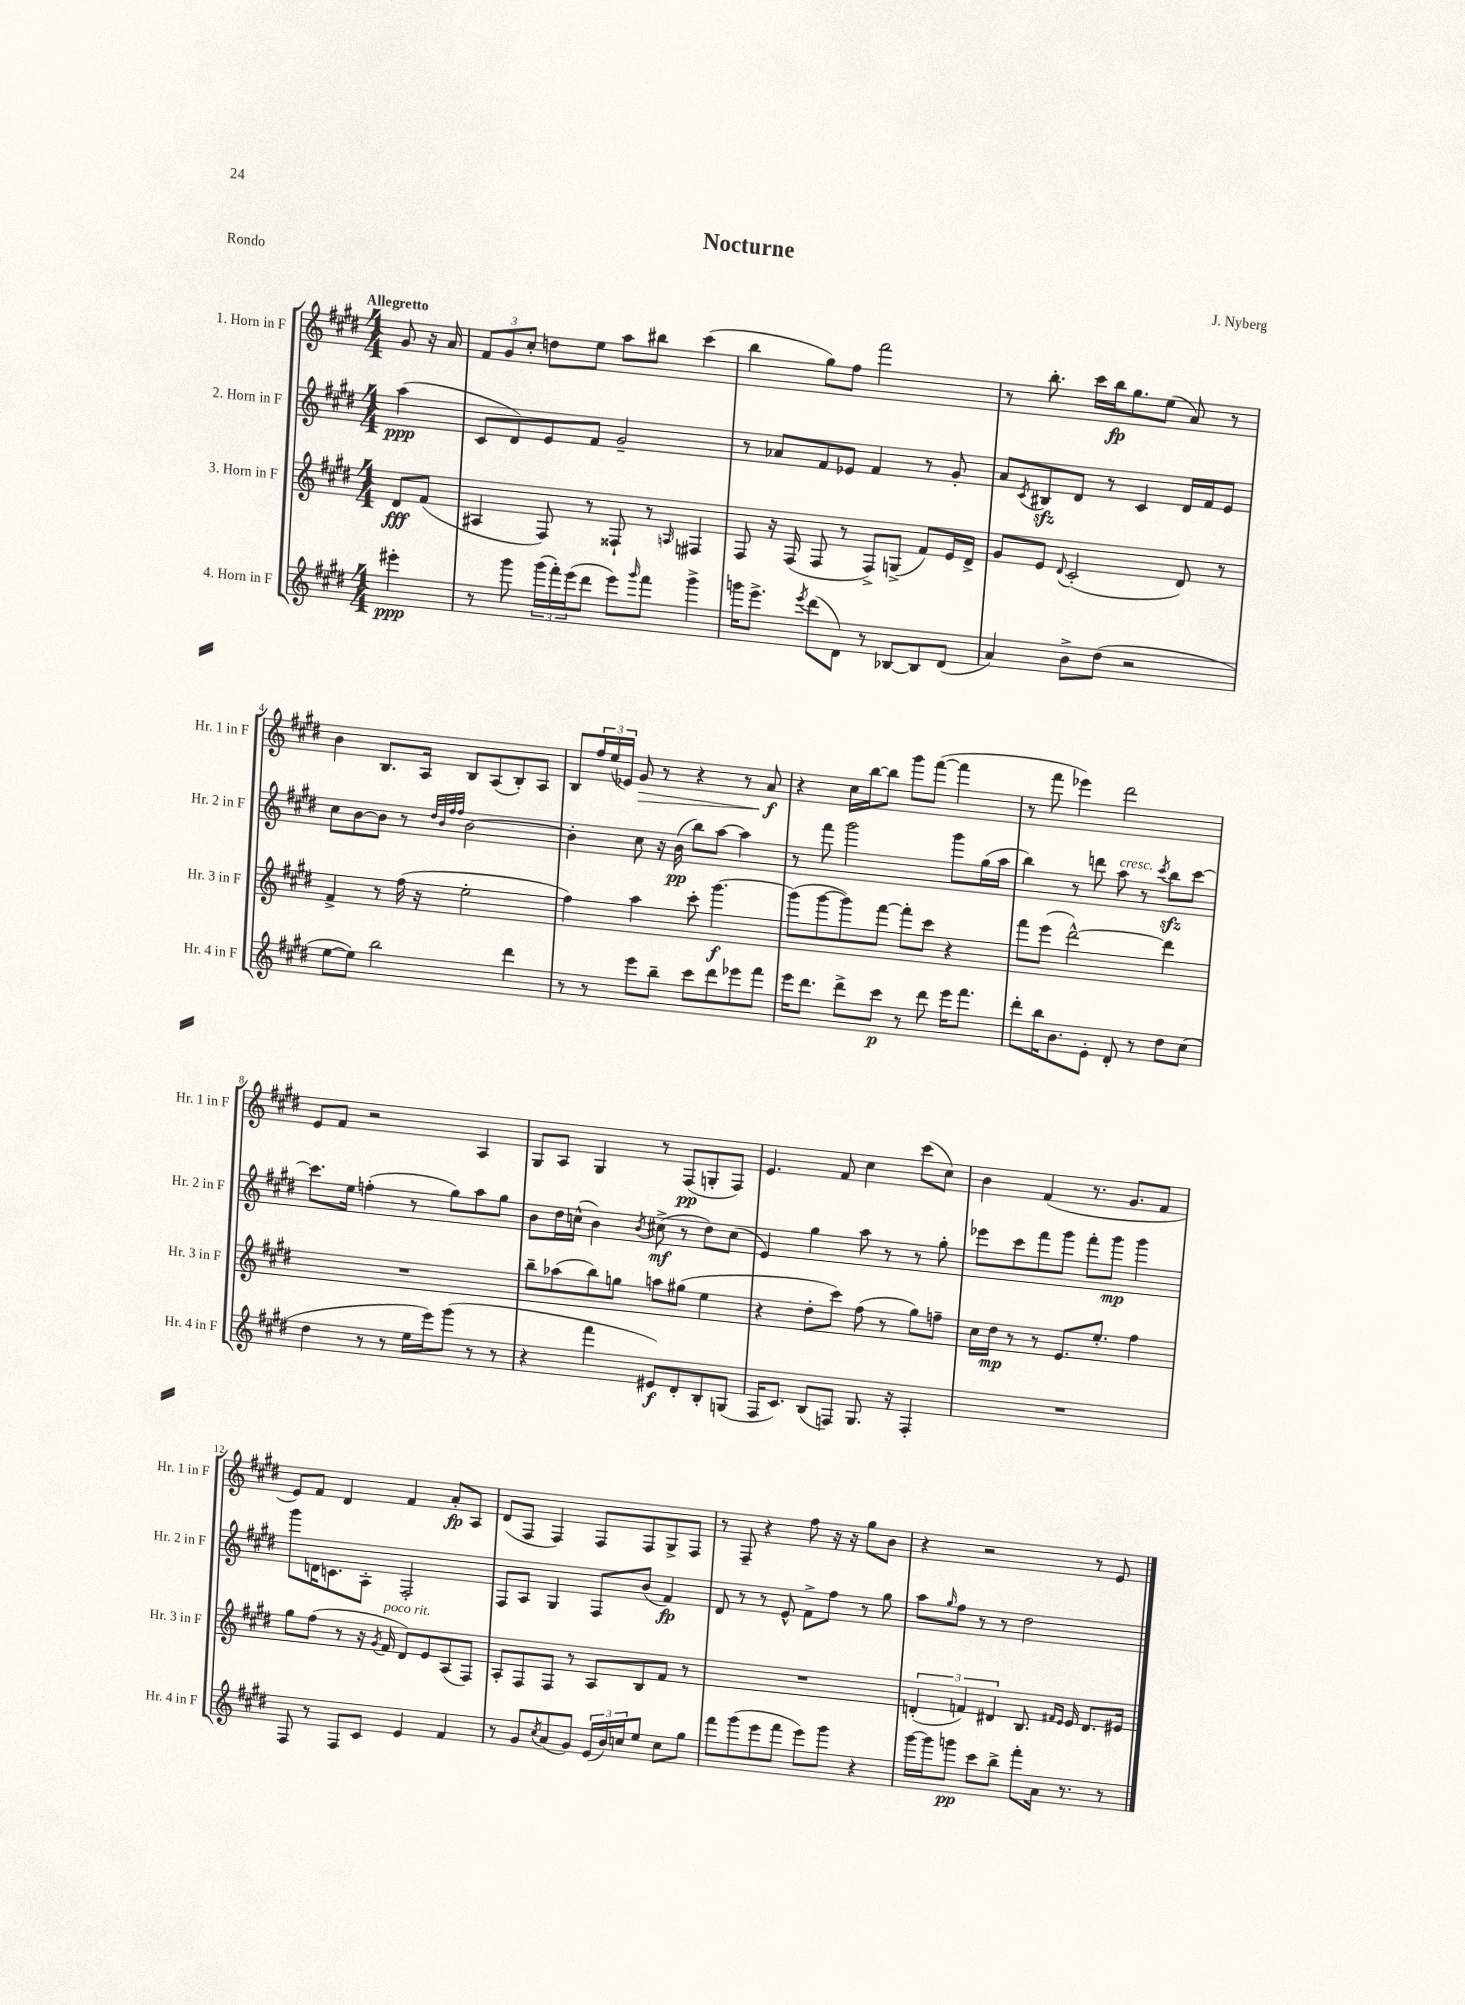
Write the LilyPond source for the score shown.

\header { title = "Nocturne" composer = "J. Nyberg" piece = "Rondo" }
<<
\new StaffGroup <<
\new Staff = "s0" \with { instrumentName = "1. Horn in F" shortInstrumentName = "Hr. 1 in F" } {
    \clef treble \key e \major \numericTimeSignature \time 4/4 \partial 4 \tempo "Allegretto"
    gis'8 r16 a'16 |
    \tuplet 3/2 { fis'8 gis'8 cis''8-. } d''8 e''8 a''8 bis''8 cis'''4( |
    b''4 gis''8) fis''8 fis'''2 |
    r8 b''8.-. cis'''16 b''16\fp gis''8. e''8( a'8) r8 |
    b'4 b8. a16 b8 a8( b8-.) a8 |
    b8 \tuplet 3/2 { fis''16 e''16( ees'16) } gis'8\> r8 r4 r8 a'8\f\! |
    r4 cis''16 b''16~ b''8 gis'''8 fis'''8~( fis'''4 |
    r8 fis'''8 ees'''4) dis'''2 |
    e'8 fis'8 r2 a4 |
    gis8 a8 gis4 r8 fis8\pp( g8-. fis8) |
    e'4. fis'8 cis''4 cis'''8( cis''8) |
    b'4 fis'4( r8. gis'8. fis'8 |
    e'8) fis'8 dis'4 fis'4 a'8-.\fp a8 |
    dis'8( fis8 fis4) fis8 fis8 gis8-> fis8 |
    r8 fis8-- r4 fis''8 r16 r16 gis''8 b'8 |
    r4 r2 r8 e'8 \bar "|." |
}
\new Staff = "s1" \with { instrumentName = "2. Horn in F" shortInstrumentName = "Hr. 2 in F" } {
    \clef treble \key e \major \numericTimeSignature \time 4/4 \partial 4
    a''4\ppp( |
    cis'8 dis'8) e'8 fis'8 gis'2-- |
    r8 aes'8 fis'8 ees'8 fis'4 r8 gis'8-. |
    a'8 \acciaccatura { cis'8 } bis8\sfz dis'8 r8 cis'4 dis'16 fis'16 e'8 |
    cis''8 b'8~ b'8 r8 \grace { dis''32 b'32 fis''32 fis''32 } b'2~ |
    b'4-. cis''8 r16 b'16\pp( b''8) a''8~ a''4 |
    r8 fis'''8 gis'''2 gis'''8 gis''16( a''16 |
    b''4) r8 d'''8 a''8^\markup { \italic "cresc." } r8 \acciaccatura { cis'''8 } b''8\sfz cis'''8~ |
    cis'''8. e''16 f''4-.( r8 gis''8) a''8 gis''8 |
    b'8 dis''16 c''16-^( b'4) \acciaccatura { b'8 } cis''8->\mf( r8 dis''8) cis''8( |
    e'4) gis''4 a''8 r8 r8 gis''8-. |
    ees'''8 cis'''8 fis'''8 gis'''8 fis'''8-. gis'''8\mp gis'''4 |
    gis'''8 d'16 c'8. a8-. fis2-. |
    fis8 a8 gis4 fis8 b'8( fis'4\fp) |
    dis'8 r8 r8 e'8-^ fis'8-> fis''8 r8 gis''8 |
    a''8 \grace { gis''16 } fis''8 r8 r8 dis''2 \bar "|." |
}
\new Staff = "s2" \with { instrumentName = "3. Horn in F" shortInstrumentName = "Hr. 3 in F" } {
    \clef treble \key e \major \numericTimeSignature \time 4/4 \partial 4
    dis'8\fff fis'8( |
    ais4 fis8) r8 fisis8-! r8 \grace { a16 } fis4 |
    fis8 r16 fis16( fis8 r8 fis8->) g8->( fis'8) e'16 dis'16-> |
    gis'8 e'8 \appoggiatura { dis'8 } cis'2-.( dis'8) r8 |
    fis'4-> r8 fis''16( r16 e''2-. |
    fis''4) a''4 cis'''8-. gis'''4.~\f |
    gis'''8( gis'''8~ gis'''8) fis'''8~ fis'''8-. cis'''8 r4 |
    fis'''8 e'''8( dis'''2~-^) dis'''4 |
    R1 |
    b''8-- aes''8( b''8) g''8 a''8 gis''8( e''4 |
    r4 dis''8-. cis'''8) fis''8( r8 gis''8) f''8-- |
    cis''16 dis''16\mp r8 r8 e'8. e''8.-. fis''4 |
    gis''8 fis''8( r8 r16 \acciaccatura { gis'8 } fis'16^\markup { \italic "poco rit." } dis'8) e'8 a8( fis8) |
    a8-. fis8 fis8 r8 a8 b8 fis'8 r8 |
    R1 |
    \tuplet 3/2 { d'4-.( f'4) dis'4 } b8. \grace { fis'16 e'16 } e'16 dis'8. eis'16 \bar "|." |
}
\new Staff = "s3" \with { instrumentName = "4. Horn in F" shortInstrumentName = "Hr. 4 in F" } {
    \clef treble \key e \major \numericTimeSignature \time 4/4 \partial 4
    eis'''4-.\ppp |
    r8 gis'''8 \tuplet 3/2 { gis'''16( fis'''16-.) e'''16( } dis'''8 e'''8) \grace { gis'''16 } fis'''8 gis'''4-> |
    g'''16 e'''8.-> \acciaccatura { e'''8 } dis'''8( dis'8) r8 bes8~ bes8 dis'8( |
    a'4) b'8-> dis''8( r2 |
    e''8~ e''8) b''2 dis'''4 |
    r8 r8 e'''8 b''8-- cis'''8 dis'''8 ees'''8 fis'''8 |
    e'''16 dis'''8. dis'''8-> cis'''8\p r8 dis'''8 e'''16 fis'''8. |
    dis'''8-. b''16 b'8. e'8-. dis'8-. r8 dis''8 cis''8( |
    dis''4 r8 r8 e''16 e'''16) gis'''8( r8 r8 |
    r4 fis'''4 eis'8\f) dis'8-. b8-. g8( |
    fis16 cis'8.) b8( f8) gis8. r16 f4-. |
    R1 |
    fis8 r8 fis8 cis'8 e'4 fis'4 |
    r8 gis'8 \acciaccatura { cis''8 } a'8( gis'8) \tuplet 3/2 { e'16( b'16) c''16 } e''8 c''8 gis''8 |
    fis'''8 gis'''8( e'''8 fis'''8 e'''8) gis'''8 r4 |
    gis'''16~ gis'''16 g'''8\pp cis'''8 b''8-> fis'''8-. a'16 r8. r8 \bar "|." |
}
>>
>>
